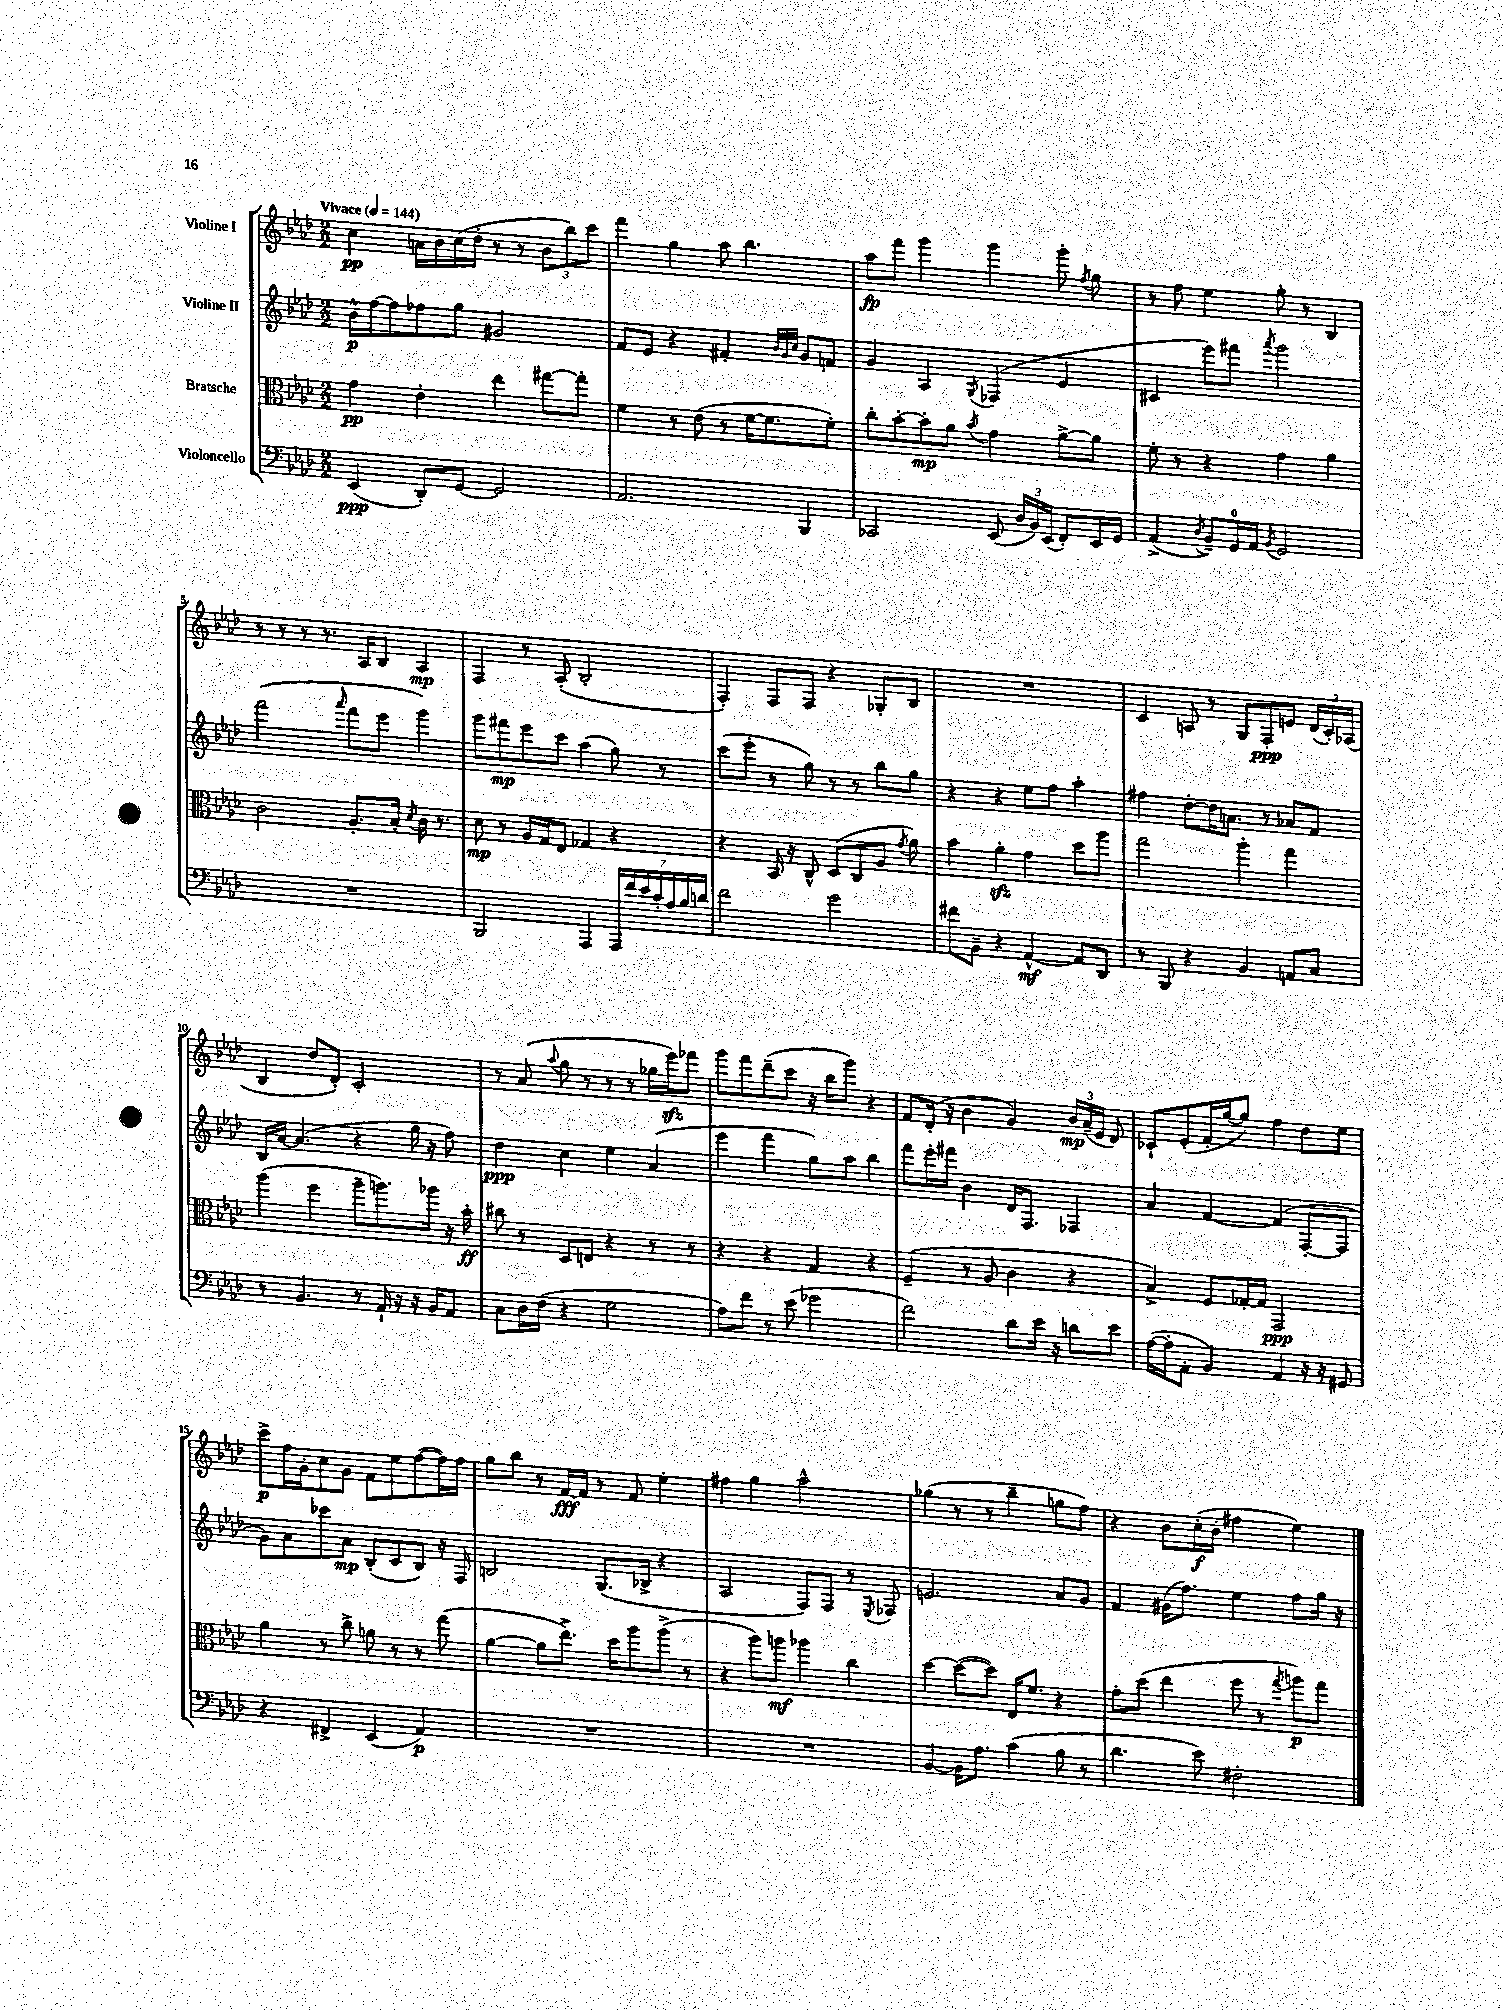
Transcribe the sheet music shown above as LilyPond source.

<<
\new StaffGroup <<
\new Staff = "s0" \with { instrumentName = "Violine I" } {
    \clef treble \key aes \major \numericTimeSignature \time 2/2 \tempo "Vivace" 4 = 144
    \autoBeamOff c''4\pp a'16[ bes'16 c''16( des''16]-. r8 r8 \tuplet 3/2 { bes'8[ bes''8) c'''8] } |
    f'''4 g''4 aes''8 bes''4. |
    aes''8[\fp f'''8] g'''4 g'''4 g'''8-. \acciaccatura { f''8 } g''8 |
    r8 f''8 ees''4 g''8-. r8 bes4 |
    r8 r8 r8 r8. aes16[ bes8] aes4\mp |
    f4 r8 aes8-.( bes2-. |
    f4-.) f8[ f8] r4 ges8[-. bes8] |
    R1 |
    c'4 a8 r8 g8[ f8-.\ppp e'8] \tuplet 3/2 { des'16[( c'16-.) aes16]( } |
    bes4 des''8[ des'8]-.) c'2-. |
    r8 aes'8( \appoggiatura { aes''8 } g''8 r8 r8 r8 ges''16[ ees'''16\sfz) fes'''8] |
    g'''8[ f'''8 des'''8--( c'''8] r16 bes''16[ g'''8]) r4 |
    f'8[ des'16]-.( r16 bes'4 g'4) \tuplet 3/2 { bes'16[\mp aes'16--( ees'16] } des'8) |
    ces'8[-! ees'8-.( f'16-. g''16~ g''8]) f''4 des''8[ ees''8] |
    c'''8[->\p f''16 g'16-. c''8 g'8] f'8[ ees''8 f''8~( f''16) f''16] |
    g''8[ bes''8] r8 f'16[~\fff f'16] r8 f'8 ees''4-. |
    fis''4 g''4 aes''2-^ |
    ges''4( r8 r8 bes''4-- g''8[ f''8]) |
    r4 bes'8[ c''16-.\f( bes'16]-. fis''4 ees''4) \bar "|." |
}
\new Staff = "s1" \with { instrumentName = "Violine II" } {
    \clef treble \key aes \major \numericTimeSignature \time 2/2
    \autoBeamOff bes'16[-^\p f''16~ f''8 fes''8 g''8] gis'2 |
    f'8[ ees'8] r4 fis'4-. \grace { bes'32[ g'32 c''32] } g'8[ f'8] |
    g'4 aes4 \acciaccatura { g8 } fes4( ees'4 |
    cis'4 ees'''8[) fis'''8] \acciaccatura { aes'''8 } g'''2 |
    f'''2( \grace { aes'''16 } f'''8[ ees'''8] g'''4) |
    g'''8[ fis'''8\mp ees'''8 c'''8] aes''4( g''8) r8 |
    c'''8[( ees'''8]-. r8 g''8) r8 r8 bes''8[ g''8] |
    r4 r4 ees''8[ f''8] aes''4-. |
    fis''4 des''8[~-. des''16 a'8.] r8 aes'8[ f'8] |
    bes16[ aes'16]~ aes'4.( r4 g''16 r16 f''8) |
    des''4\ppp c''4 ees''4 aes'4( |
    ees'''4 f'''4 g''8[) aes''8] bes''4 |
    f'''8[ ees'''16-. fis'''16] bes'4 des'16[ f8.] fes4 |
    aes'4 f'4~ f'4( f8[~-. f8] |
    g'8[) aes'8 ces'''8 aes'8]\mp bes8[-.( c'8 bes8]) r16 f16 |
    b2 g8.[( bes16]-> r4 |
    aes2 f8[) f8] r8 \acciaccatura { ees8 } fes8 |
    e'2. aes'8[ g'8] |
    f'4 gis'16[( f''8.]) ees''4 f''8[ g''16] r16 \bar "|." |
}
\new Staff = "s2" \with { instrumentName = "Bratsche" } {
    \clef alto \key aes \major \numericTimeSignature \time 2/2
    \autoBeamOff g'4\pp ees'4-. ees''4 gis''8[~ gis''8]-. |
    f'4 r8 ees'8( r8 f'16[~ f'8. f'8]-.) |
    c''8[-. bes'8~-. bes'8-.\mp aes'8] \acciaccatura { bes'8 } g'4 aes'8[~-> aes'8] |
    f'8-. r8 r4 g'4 aes'4 |
    c'2 aes8.[-. bes16]-. \acciaccatura { des'8 } c'16 r8. |
    des'8\mp r8 aes16[ g16 ees8] ges4 r4 |
    r4 bes,16 r16 c8-^ des8[( c8 aes8] \acciaccatura { g'8 } aes'8) |
    bes'4 aes'4-.\sfz g'4 des''8[ aes''8] |
    g''2 aes''4-. g''4 |
    aes''4( f''4 aes''8[-- a''8.) aes''16] r16 bes'16-.\ff |
    cis''8 r8 des8[ e8] r4 r8 r8 |
    r4 r4 g4 r4 |
    f4--( r8 aes8 c'4 r4 |
    bes4->) f8[ ges16~-. ges16] g,2\ppp |
    aes'4 r8 c''8-> a'8 r8 r8 g''8( |
    aes'4~ aes'8[ ees''8.]->) des''16[ aes''8 aes''8]->( r8 |
    r4 aes''8[) a''8]\mf aes''4 c''4 |
    des''4~ des''8[~( des''8]) ees16[ f'8.] r4 |
    g'8[-. des''8]( ees''4 f''8 r8 \acciaccatura { g''8 } a''8[\p) g''8] \bar "|." |
}
\new Staff = "s3" \with { instrumentName = "Violoncello" } {
    \clef bass \key aes \major \numericTimeSignature \time 2/2
    \autoBeamOff ees,4\ppp( des,8[-.) g,8]~ g,2 |
    aes,2. bes,,4 |
    ces,2 ees,8( \tuplet 3/2 { des16[ bes,16) ees,16]( } f,8[-.) ees,16 g,16] |
    aes,4->( \acciaccatura { des8 } bes,8[--) g,16-0 aes,16] \acciaccatura { bes,8 } g,2 |
    R1 |
    bes,,2 aes,,4 \tuplet 7/4 { aes,,16[ f'16 ees'16 c'16-. aes16 bes16 d'16] } |
    f'2 g'2 |
    fis'8[ bes,8]-- r4 aes,4~-^\mf aes,8[ des,8] |
    r8 bes,,8 r4 bes,4 a,8[ c8] |
    r8 bes,4. r8 aes,16-! r16 r16 bes,16[ aes,8] |
    c8[ des16 f16]( r4 g2 |
    aes8[) f'8] r8 ees'8( ges'2 |
    f'2) des'8[ ees'16] r16 d'8[ ees'8] |
    aes16[~( aes16-. aes,8]-. bes,4) aes,4 r16 r16 gis,8 |
    r4 fis,4-> ees,4( aes,4\p) |
    R1 |
    R1 |
    bes,4~ bes,16[ aes8.] c'4( bes8 r8 |
    des'4. ees'8) fis2-. \bar "|." |
}
>>
>>
